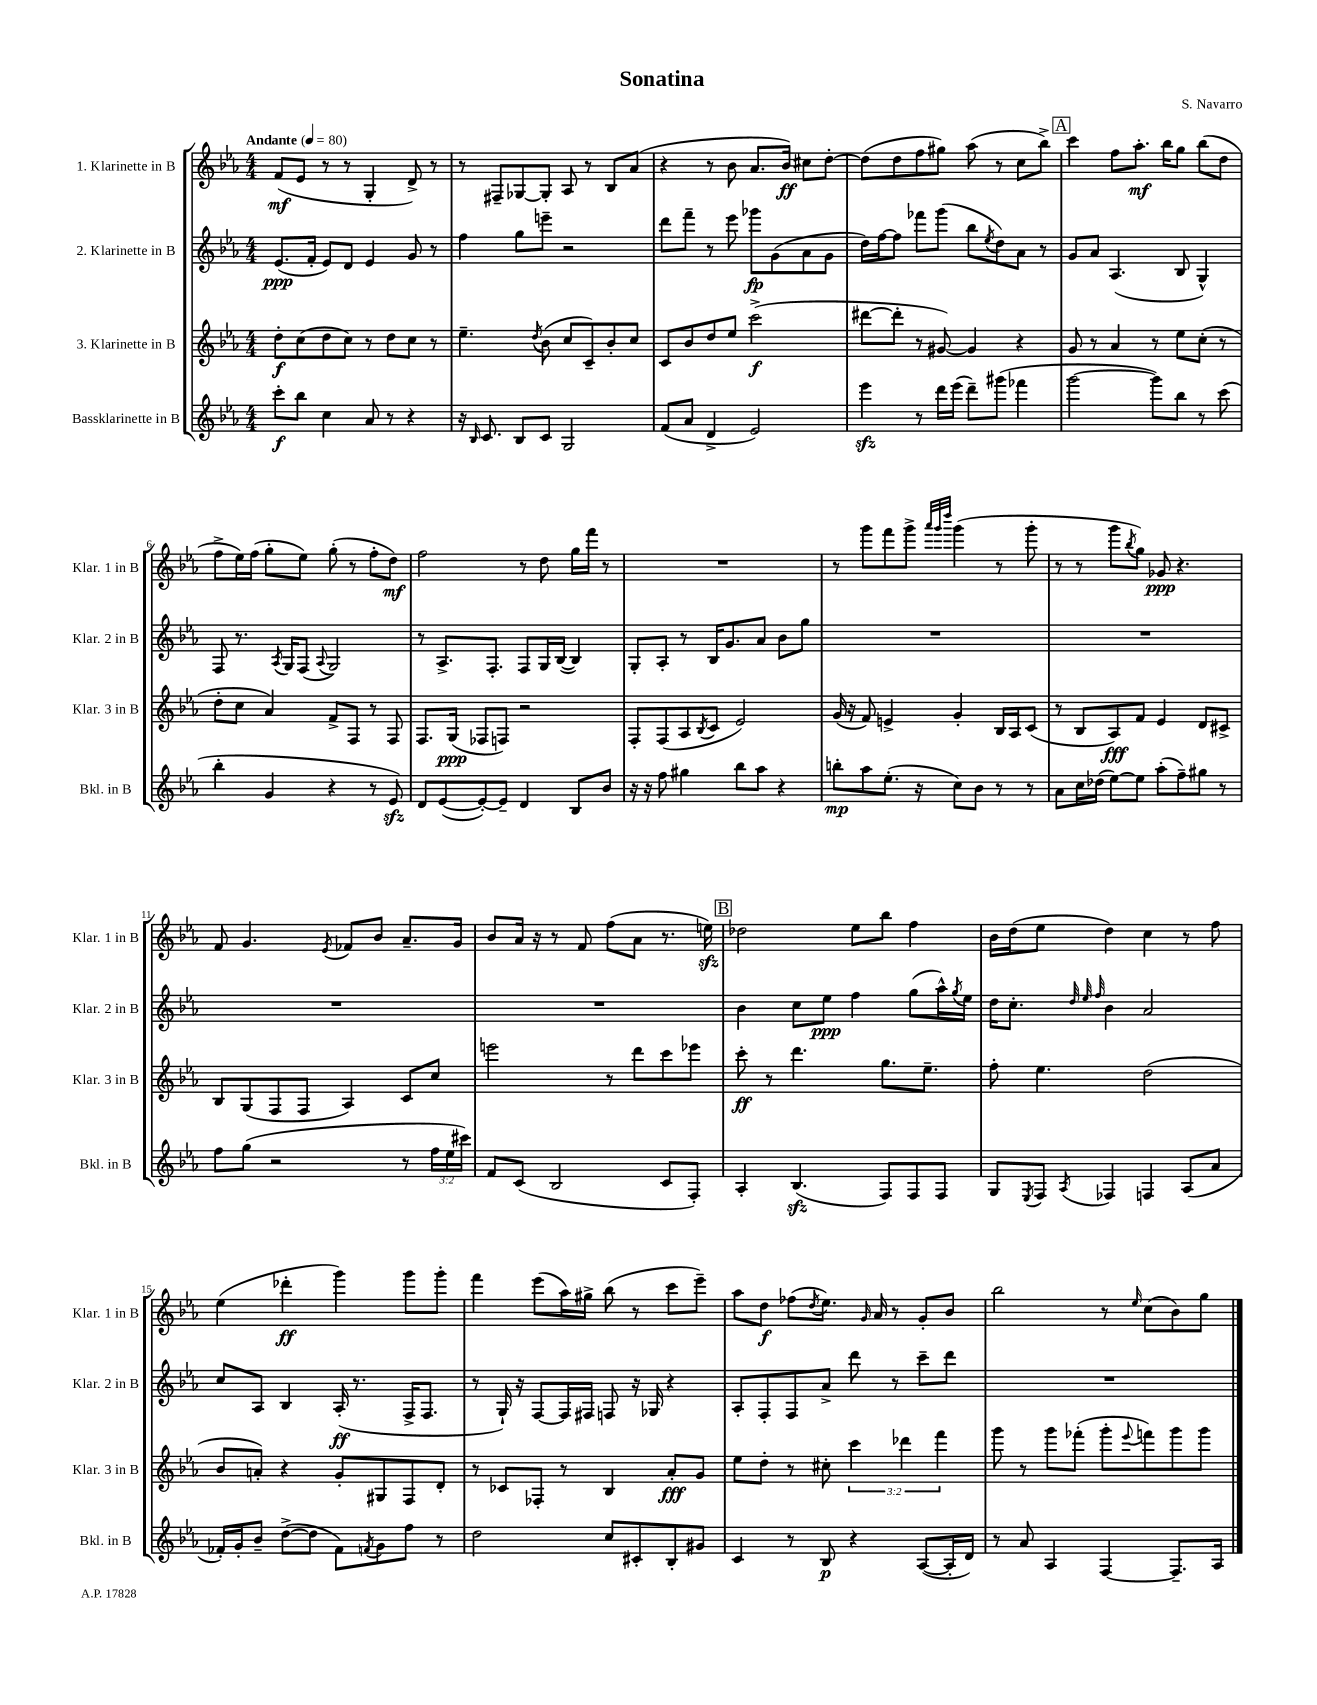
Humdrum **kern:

**kern	**kern	**kern	**kern
*staff4	*staff3	*staff2	*staff1
*clefG2	*clefG2	*clefG2	*clefG2
*k[b-e-a-]	*k[b-e-a-]	*k[b-e-a-]	*k[b-e-a-]
*M4/4	*M4/4	*M4/4	*M4/4
*MM80	*MM80	*MM80	*MM80
8ccc'\L	8dd'\L	(8.e-/L	(8f/L
8bb-\J	(8cc\	.	8e-/J
.	.	16f'/Jk	.
4cc\	8dd\	8e-/L)	8r
.	8cc\J)	8d/J	8r
8a-/	8r	4e-/	4G'/
8r	8dd\L	.	.
4r	8cc\J	8g/	8d^/)
.	8r	8r	8r
=	=	=	=
16r	4.ee-~\	4ff\	8r
16qqB-/	.	.	.
8.c/	.	.	.
.	.	.	8F#~/L
8B-/L	.	8gg\L	[8G-/
.	8qdd/	.	.
8c/J	(8b-\	8eee~\J	8G-'/]J
2G/	8cc/L	2r	8A-/
.	8c~/)	.	8r
.	8b-'/	.	8B-/L
.	8cc/J	.	(8a-/J
=	=	=	=
(8f/L	8c/L	8ddd\L	4r
8a-/J	8b-/	8fff~\J	.
4d^/	8dd/	8r	8r
.	8ee-/J	8eee-\	8b-\
2e-/)	(2ccc^\	8ggg-\L	8.a-/L
.	.	(8g\	.
.	.	.	16b-/Jk)
.	.	8a-\	8cc#\L
.	.	8g\J	[8dd'\J
=	=	=	=
4eee-\	[8ddd#\L	16dd\LL)	(8dd\]L
.	.	[16ff\J	.
.	8ddd#'\]J	8ff\]J	8dd\
8r	8r	8fff-\L	8ff\
16ddd\LL	[8g#/)	(8ggg\J	8gg#\J)
(16eee-\JJ	.	.	.
8ddd~\L)	4g#/]	8bb-\L	(8aa-\
.	.	8qee-/	.
(8ggg#\J	.	8dd\)	8r
4fff-\	4r	8a-\J	8cc\L
.	.	8r	8bb-^\J)
=	=	=	=
[2ggg\	8g/	8g/L	4ccc\
.	8r	8a-/J	.
.	4a-/	(4.A-/	8ff\L
.	.	.	8.aa-'\J
8ggg\]L)	8r	.	.
.	.	.	16bb-\LK
8bb-\J	8ee-\L	8B-/	8gg\J
8r	(8cc'\J	4G^^/)	(8bb-\L
(8ccc\	8r	.	8dd\J
=	=	=	=
4bb-'\	8dd'\L	8F/	8ff^\L
.	8cc\J	8.r	16ee-\L)
.	.	.	(16ff\JJ
4g/	4a-/)	.	8gg'\L
.	.	8qA-/	.
.	.	16G/LK	.
.	.	(8F/J	8ee-\J)
.	.	8qqA-/	.
4r	8f^/L	2G/)	(8gg'\
.	8F/J	.	8r
8r	8r	.	8ff'\L
8e-/)	8F/	.	8dd\J)
=	=	=	=
8d/L	8.F/L	8r	2ff\
([8e-/	.	8.A-^/L	.
.	(16G/Jk	.	.
8e-'/_)	8F-/L	.	.
.	.	8.F'/J	.
8e-~/]J	8F/J)	.	.
4d/	2r	8F/L	8r
.	.	16G/L	8dd\
.	.	([16B-/JJ	.
8B-/L	.	4B-/])	16gg\LL
.	.	.	16fff\JJ
8b-/J	.	.	8r
=	=	=	=
16r	8F'/L	8G'/L	1r
16r	.	.	.
8ff\	(8F/	8A-'/J	.
4gg#\	8A-/	8r	.
.	8qB-/	.	.
.	8c/J	16B-/LK	.
.	.	8.g/	.
8bb-\L	2e-/)	.	.
8aa-\J	.	8a-/J	.
4r	.	8b-\L	.
.	.	8gg\J	.
=	=	=	=
8bb'\L	(16g/	1r	8r
.	16r	.	.
8aa-\	8f/)	.	8ggg\L
(8.ee-'\J	4e^/	.	8fff\
.	.	.	8ggg^\J
16r	.	.	.
.	.	.	32qqaaa-/LLL
.	.	.	32qqggg/
.	.	.	32qqdddd/JJJ
8cc\L)	4g'/	.	(4ggg\
8b-\J	.	.	.
8r	16B-/LL	.	8r
.	16A-/J	.	.
8r	(8c/J	.	8ggg'\
=	=	=	=
8a-\L	8r	1r	8r
16cc\L	8B-/L	.	8r
(16dd-\JJ	.	.	.
[8ee-\L)	8A-/)	.	8ggg\L
.	.	.	8qbb-/
8ee-\]J	8f/J	.	8gg\J)
(8aa-'\L	4e-/	.	8g-/
8ff~\)	.	.	4.r
8gg#\J	8d/L	.	.
8r	8c#^/J	.	.
=	=	=	=
8ff\L	8B-/L	1r	8f/
(8gg\J	(8G/	.	4.g/
2r	8F/	.	.
.	8F/J	.	.
.	.	.	8qe-/
.	4A-/)	.	8f-/L
.	.	.	8b-/J
8r	8c/L	.	8.a-~/L
24ff\LL	8cc/J	.	.
24ee-\	.	.	.
.	.	.	16g/Jk
24ccc#\JJ)	.	.	.
=	=	=	=
8f/L	2eee\	1r	8b-/L
(8c/J	.	.	16a-/Jk
.	.	.	16r
2B-/	.	.	8r
.	.	.	8f/
.	8r	.	(8ff\L
.	8ddd\L	.	8a-\J
8c/L	8ccc\	.	8.r
8F'/J)	8eee-\J	.	.
.	.	.	16ee\)
=	=	=	=
4A-'/	8ccc'\	4b-\	2dd-\
.	8r	.	.
(4.B-/	4.ddd\	8cc\L	.
.	.	8ee-\J	.
.	.	4ff\	8ee-\L
8F/L)	8.gg\L	.	8bb-\J
8F/	.	(8gg\L	4ff\
.	8.ee-~\J	.	.
8F/J	.	16aa-^^\L)	.
.	.	8qgg/	.
.	.	16ee-\JJ	.
=	=	=	=
8G/L	8ff'\	16dd\LK	16b-\LL
.	.	8.cc'\J	(16dd\J
8qE-/	.	.	.
8F/J	4.ee-\	.	8ee-\J
.	.	32qqdd/	.
.	.	32qqee-/	.
8qA-/	.	32qqff/	.
4F-/	.	4b-\	4dd\)
4F/	(2dd\	2a-/	4cc\
(8A-/L	.	.	8r
8a-/J	.	.	8ff\
=	=	=	=
16f-'/LL)	8b-/L	8cc/L	(4ee-\
16g'/J	.	.	.
8b-~/J	8a'/J)	8A-/J	.
([8dd^\L	4r	4B-/	4ddd-'\
8dd\]J	.	.	.
8f-\L)	8g'/L	(16A-'/	4ggg\)
.	.	8.r	.
8qf/	.	.	.
8g\	8G#/	.	.
8ff\J	8F/	16F^/LK	8ggg\L
.	.	8.F/J	.
8r	8d'/J	.	8ggg'\J
=	=	=	=
2dd\	8r	8r	4fff\
.	8c-/L	16G`/)	.
.	.	16r	.
.	8F-'/J	[8F/L	(8eee-\L
.	8r	16F/]L	16aa-\L)
.	.	16F#/JJ	16gg#^\JJ
8cc/L	4B-/	8F/	(8bb-\
8c#'/	.	16r	8r
.	.	16G-/	.
8B-'/	8a-'/L	4r	8ccc\L
8g#/J	8g/J	.	8eee-~\J)
=	=	=	=
4c/	8ee-\L	8A-'/L	8aa-\L
.	8dd'\J	8F'/	8dd\J
8r	8r	8F/	(8ff-\L
.	.	.	8qdd/
8B-/	8cc#'\	8a-^/J	8.ee-\J)
4r	6ccc\	8ddd\	.
.	.	.	16qqg/
.	.	.	16a-/
.	.	8r	8r
.	6ddd-\	.	.
([8A-/L	.	8ccc~\L	8g'/L
.	6fff\	.	.
16A-'/]L	.	8ddd\J	8b-/J
16d/JJ)	.	.	.
=	=	=	=
8r	8ggg\	1r	2bb-\
8a-/	8r	.	.
4A-/	8ggg\L	.	.
.	(8fff-'\J	.	.
[4F/	8ggg'\L	.	8r
.	8qqeee-/	.	16qqee-/
.	8fff\)	.	(8cc\L
8.F~/]L	8ggg\	.	8b-\)
.	8ggg\J	.	8gg\J
16A-/Jk	.	.	.
==	==	==	==
*-	*-	*-	*-
